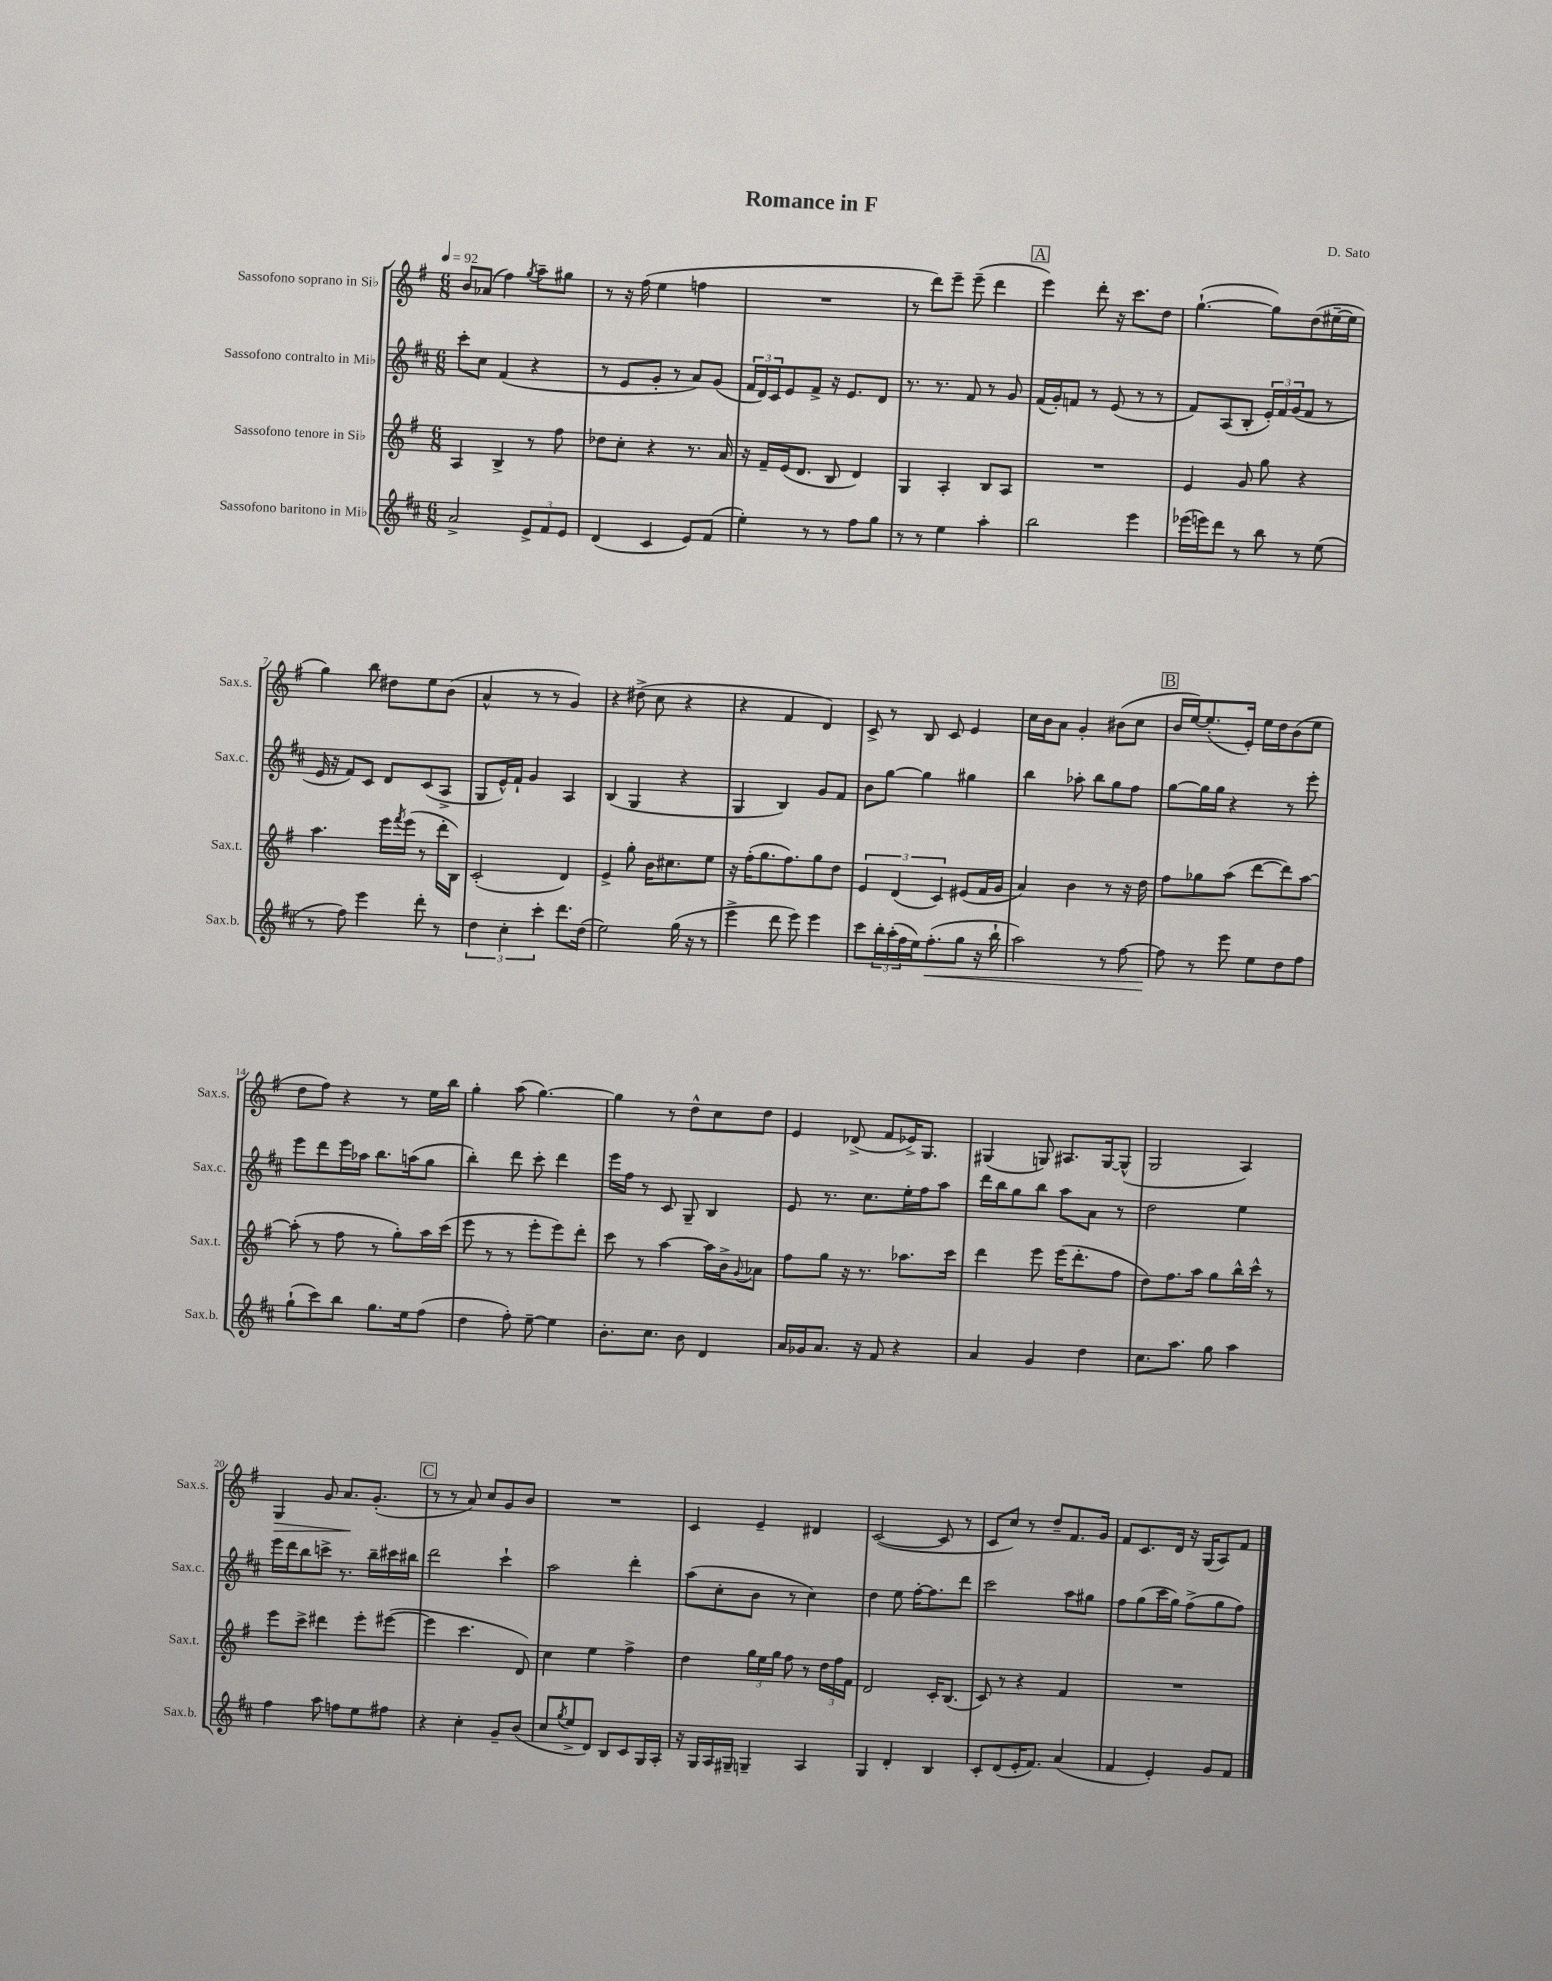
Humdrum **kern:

**kern	**kern	**kern	**kern
*staff4	*staff3	*staff2	*staff1
*clefG2	*clefG2	*clefG2	*clefG2
*k[f#c#]	*k[f#]	*k[f#c#]	*k[f#]
*M6/8	*M6/8	*M6/8	*M6/8
*MM92	*MM92	*MM92	*MM92
2a^	4A	8ccc#'	8b
.	.	8cc#	(8a-
.	4B^	(4f#	4ff#)
.	.	.	8qgg
12e^	8r	4r	8aa~
12f#	.	.	.
.	8ff#	.	8gg#
12e	.	.	.
=	=	=	=
(4d	8dd-	8r	8r
.	8cc'	8e	16r
.	.	.	(16ff#
4c#	4r	8g'	4ee
.	.	8r	.
8e)	8.r	8a)	4ff
(8f#	.	(8g	.
.	16a	.	.
=	=	=	=
4ee')	16r	24f#	2.r
.	.	24d)	.
.	16f#~	.	.
.	.	24c#	.
.	(16e	8e	.
.	8.d	.	.
8r	.	8f#^	.
8r	8B	16r	.
.	.	8.e	.
8ff#	4d)	.	.
8gg	.	8d	.
=	=	=	=
8r	4G	8.r	8r
8r	.	.	8ddd)
.	.	8.r	.
4ee	4A'	.	8eee~
.	.	8f#	(8eee~
4aa'	8B	8r	4ddd
.	8A	8g	.
=	=	=	=
2bb	2.r	(16f#	4eee)
.	.	16g')	.
.	.	8f	.
.	.	8r	8ddd'
.	.	(8e	16r
.	.	.	8.ccc
4eee	.	8r	.
.	.	8r	8dd
=	=	=	=
(16eee-	4e	8f#)	([4.gg`
16eee)	.	.	.
8ddd	.	(8A	.
8r	8g	8B'	.
8bb	8gg	24e')	8gg])
.	.	24f#	.
.	.	(24g	.
8r	4r	8f#	(8dd
(8ee	.	8r	[16ee#~
.	.	.	16ee#]
=	=	=	=
8r	4.aa	16e	4gg)
.	.	16r	.
8ff#)	.	8f#)	.
4eee	.	8c#	8bb
.	16eee	8d	8dd#
.	8qfff#	.	.
.	(16eee	.	.
8ddd'	8r	(8c#	8ee
8r	16ddd'	8A^	(8b
.	16B)	.	.
=	=	=	=
6dd	(2c'	8G	4a^^
.	.	16e^^)	.
6cc#'	.	.	.
.	.	16f#`	.
.	.	4g	8r
6ccc#'	.	.	.
.	.	.	8r
8.ddd	4d)	4A	4g)
(16dd	.	.	.
=	=	=	=
2ee)	4e^	(4B	4r
.	8gg'	4G	(8dd#^
.	16b	.	8cc
.	8.cc#	.	.
(16gg	.	4r	4r
16r	.	.	.
8r	8ee	.	.
=	=	=	=
4eee^	16r	4G	4r
.	(16ff#'	.	.
.	8.gg	.	.
8ddd	.	4B)	4f#
.	8.ff#)	.	.
8eee)	.	.	.
4eee	8gg	8g	4d)
.	8dd	8f#	.
=	=	=	=
8ccc#	6e	8b	8c^
24bb'	.	[8gg	8r
(24aa'	(6d	.	.
24ff#	.	.	.
16ee)	.	4gg]	8B
(8.ff#'	.	.	.
.	6c)	.	.
.	.	.	8c
8gg	(8e#	4gg#	4e
16r	16f#	.	.
16bb`	16g	.	.
=	=	=	=
2aa)	4a)	4bb	16cc
.	.	.	16b
.	.	.	8a
.	4b	8aa-'	4g'
.	.	8bb	.
8r	8r	8gg	(8b#
[8ff#	16r	8ff#	8cc
.	16dd	.	.
=	=	=	=
8ff#]	8ff#	[8gg	16b
.	.	.	[16ee)
8r	8gg-	16gg]	(8.ee']
.	.	16gg	.
8eee	(8aa	4r	.
.	.	.	16e')
8ee	[8ddd	.	16ee
.	.	.	16dd
8dd	8ddd])	8r	(8b
8ff#	[8aa	8eee'	8ee
=	=	=	=
(8gg`	(8aa']	8eee	8dd
8ccc#)	8r	8ddd	8ff#)
8bb	8ff#	16eee	4r
.	.	16aa-	.
8.gg	8r	8.bb	.
.	8gg')	.	8r
16ee	.	(16aa	.
(8ff#	16aa	8gg	16ee
.	(16ccc	.	16bb
=	=	=	=
4dd	8eee	4bb')	4gg'
.	8r	.	.
8ff#')	8r	8ddd	(8aa
[8ee~	8eee'	8ccc#'	[4.gg)
4ee]	8eee)	4ddd	.
.	8ddd'	.	.
=	=	=	=
8.b'	8ccc	16eee	4gg]
.	.	16ff#	.
.	8r	8r	.
8.cc#	.	.	.
.	[4aa	8c#	8r
8b	.	8G~	8dd^^
4d	16aa]	4B	8cc
.	16b^	.	.
.	8qqg	.	.
.	8a-	.	8dd
=	=	=	=
16a	8ff#	8e	4e
16g-	.	.	.
8.a	8gg	8.r	.
.	16r	.	(8d-^
16r	8.r	8.cc#	.
8f#	.	.	8f#
4r	8.aa-	16ee'	16e-^)
.	.	16ff#	8.G
.	.	8aa	.
.	16ccc	.	.
=	=	=	=
4a	4ddd	16ddd	(4G#
.	.	16bb	.
.	.	8gg	.
4g	8eee	8bb	8G)
.	(16eee	8aa	8.A#
.	8.ddd'	.	.
4dd	.	8a	.
.	.	.	[16G
.	8ff#	8r	(8G^^]
=	=	=	=
8.cc#	8dd)	2dd	2G
.	8.ff#	.	.
8.aa	.	.	.
.	16aa	.	.
8gg	8gg	.	.
4aa	16bb^^	4ee	4A)
.	16ccc^^	.	.
.	8r	.	.
=	=	=	=
4ff#	8eee	16eee	4G
.	.	16ddd	.
.	8ccc^	8bb	.
8aa	4ddd#	8ccc^	8g
8ff	.	8.r	8.a
8ee	8eee'	.	.
.	.	16bb~	(8.g'
8ff#	([8eee#	16ccc#	.
.	.	16bb#	.
=	=	=	=
4r	4eee#]	2ddd	8r
.	.	.	8r
4cc#'	4.ccc	.	8a)
.	.	.	8cc
8g~	.	4ccc#`	8g
(8b	8d)	.	8b
=	=	=	=
8cc#	4cc	2aa	2.r
8qgg	.	.	.
8ee^	.	.	.
8d)	4ee	.	.
8B	.	.	.
8c#	4ff#^	4ddd'	.
16G	.	.	.
16A'	.	.	.
=	=	=	=
16r	4dd	(8aa	4c
16G	.	.	.
16A	.	8cc#'	.
16G#~	.	.	.
4G~	24gg	8b	4e~
.	24ee	.	.
.	24gg	.	.
.	8ff#	8r	.
4A	8r	4cc#)	4d#
.	24dd	.	.
.	24ff#	.	.
.	24f#	.	.
=	=	=	=
4G	2d	4dd	([2c
4d'	.	8ee	.
.	.	[16ff#'	.
.	.	8.ff#]	.
4B	16c'	.	8c]
.	(8.B	.	.
.	.	8ddd	8r
=	=	=	=
8c#'	8c)	2ccc#	8c
(8d	8r	.	8cc)
16e'	4r	.	8r
8.f#)	.	.	.
.	.	.	8dd~
(4a	4f#	8aa	8.f#
.	.	8gg#	.
.	.	.	16g
=	=	=	=
4f#	2.r	8ff#	8f#
.	.	(8gg	8.c
4e')	.	16ccc#	.
.	.	16gg)	16d
.	.	(8ff#^	16r
.	.	.	(16G
8g	.	8gg	8A)
8f#	.	8ff#)	8f#
==	==	==	==
*-	*-	*-	*-
